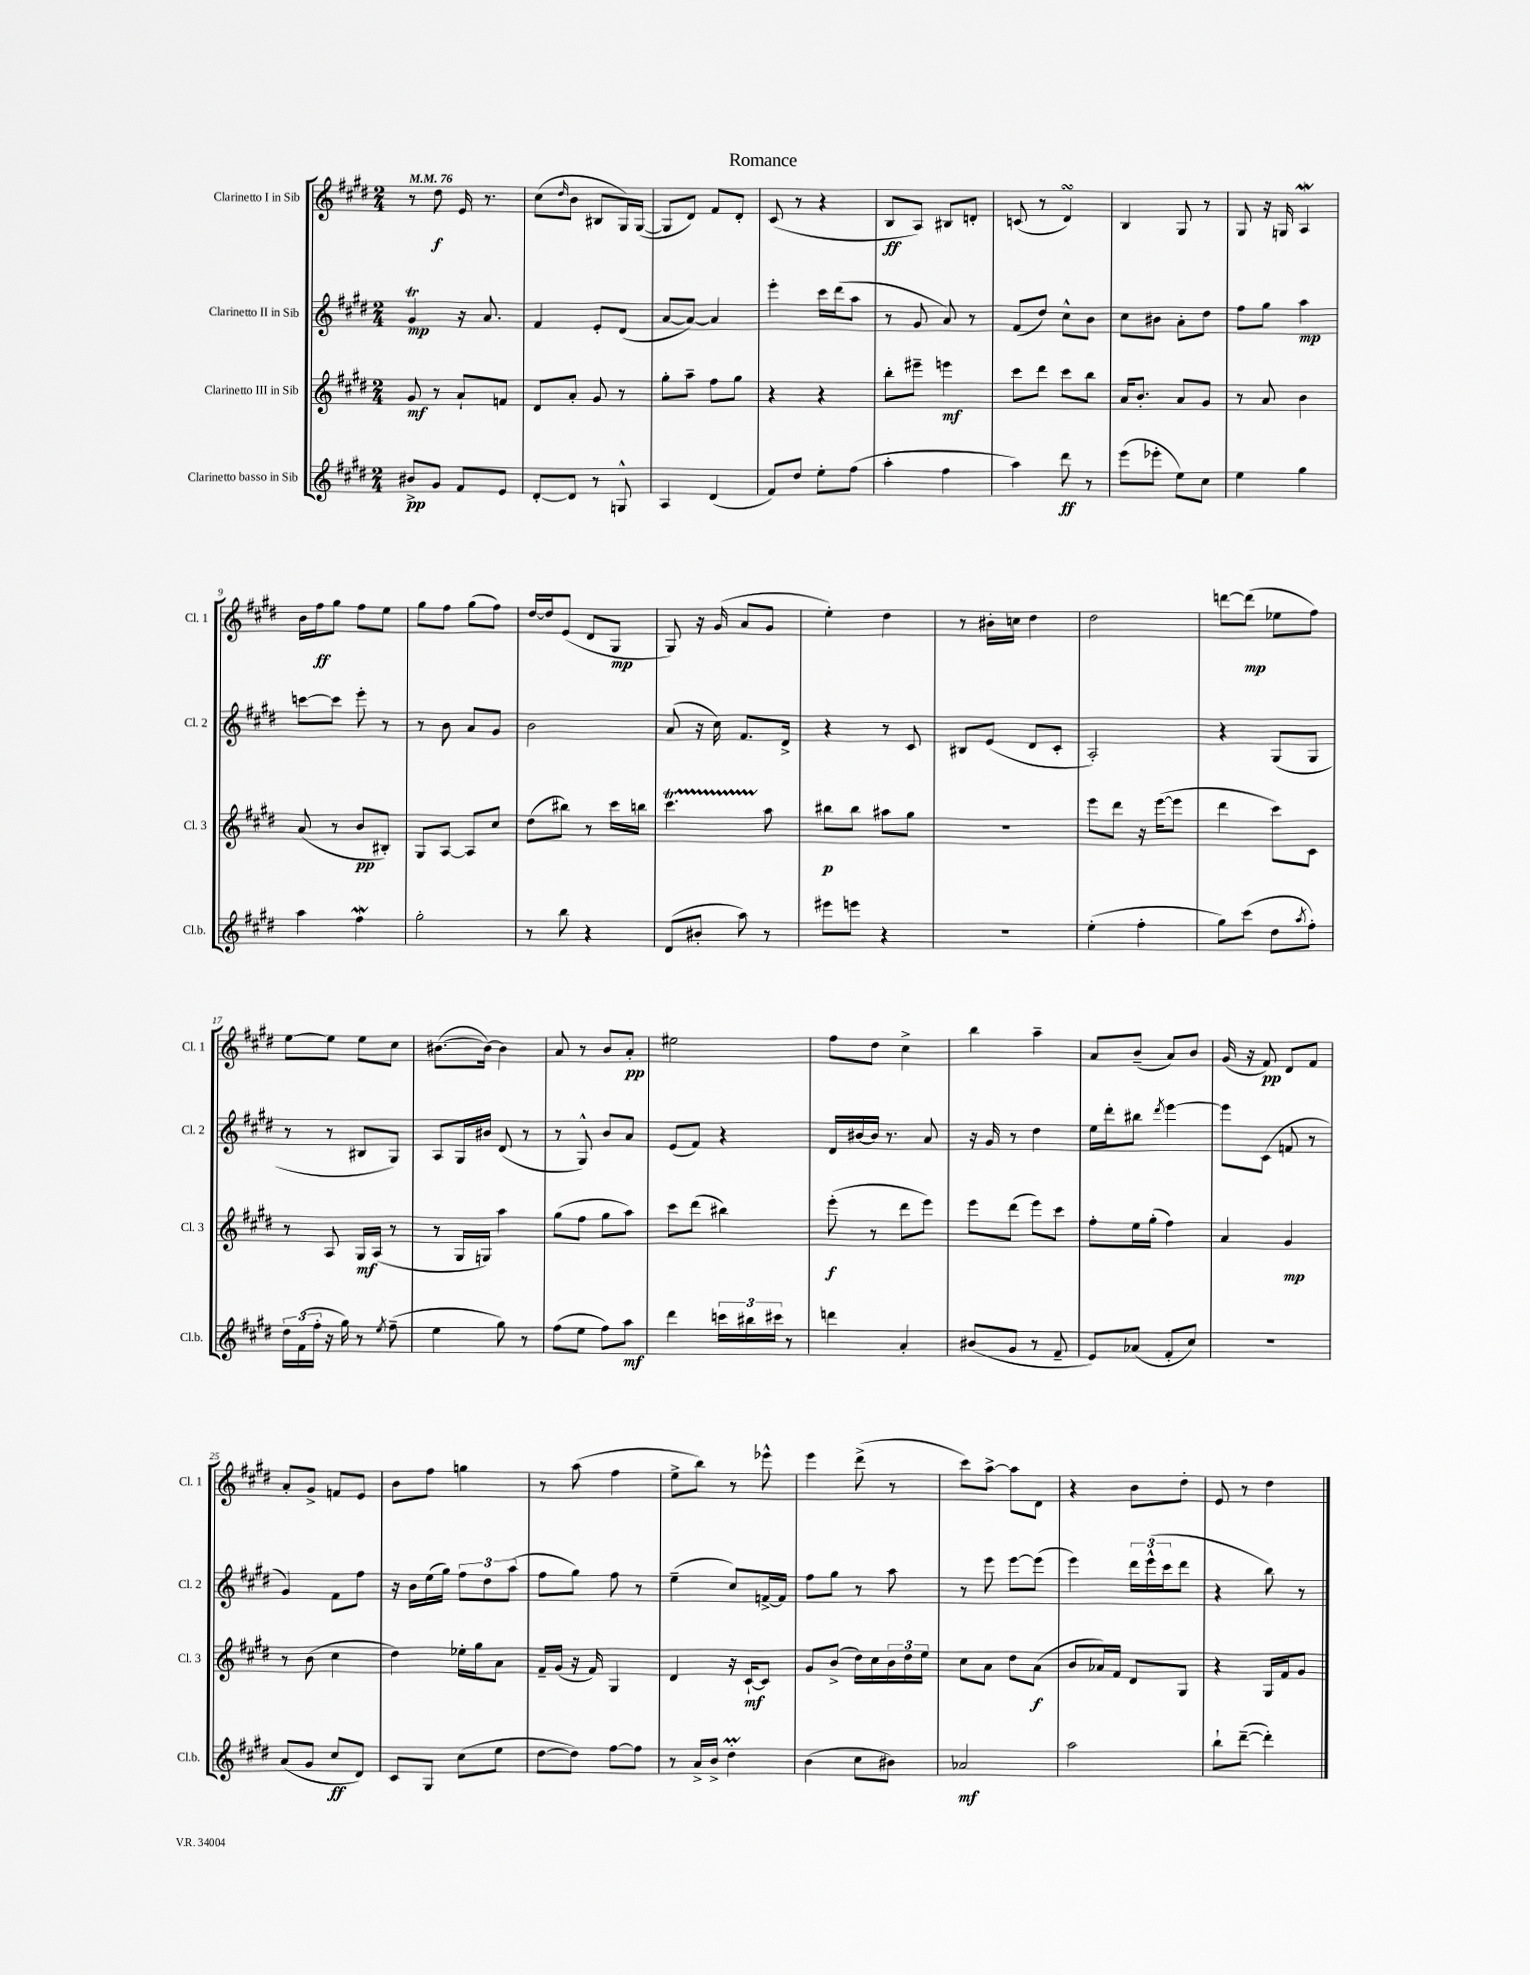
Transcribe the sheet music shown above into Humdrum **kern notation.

**kern	**dynam	**kern	**dynam	**kern	**dynam	**kern	**dynam
*part4	*part4	*part3	*part3	*part2	*part2	*part1	*part1
*staff4	*staff4	*staff3	*staff3	*staff2	*staff2	*staff1	*staff1
*I"Clarinetto basso in Sib	*	*I"Clarinetto III in Sib	*	*I"Clarinetto II in Sib	*	*I"Clarinetto I in Sib	*
*I'Cl.b.	*	*I'Cl. 3	*	*I'Cl. 2	*	*I'Cl. 1	*
*clefG2	*	*clefG2	*	*clefG2	*	*clefG2	*
*k[f#c#g#d#]	*	*k[f#c#g#d#]	*	*k[f#c#g#d#]	*	*k[f#c#g#d#]	*
*M2/4	*	*M2/4	*	*M2/4	*	*M2/4	*
*MM76	*	*MM76	*	*MM76	*	*MM76	*
=1	=1	=1	=1	=1	=1	=1	=1
8b#X^/L	pp	8g#/	mf	4g#t/	mp	8r	.
8g#/J	.	8r	.	.	.	8dd#\	f
8f#/L	.	8a`/L	.	16r	.	16e/	.
.	.	.	.	8.a/	.	8.r	.
8e/J	.	8fn/J	.	.	.	.	.
=2	=2	=2	=2	=2	=2	=2	=2
[8d#'/L	.	8d#/L	.	4f#/	.	(8cc#\L	.
.	.	.	.	.	.	16qqdd#/	.
8d#/J]	.	8a'/J	.	.	.	8b\J	.
8r	.	8g#/	.	8e'/L	.	8B#X/L	.
8Gn^^/	.	8r	.	(8d#/J	.	16G#/L)	.
.	.	.	.	.	.	([16G#/JJ	.
=3	=3	=3	=3	=3	=3	=3	=3
4A/	.	8gg#'\L	.	[8a/L	.	8G#/L]	.
.	.	8aa~\J	.	8a/J_)	.	8d#/J)	.
(4d#/	.	8ff#\L	.	4a/]	.	8f#/L	.
.	.	8gg#\J	.	.	.	8d#'/J	.
=4	=4	=4	=4	=4	=4	=4	=4
8f#/L)	.	4r	.	4eee'\	.	(8c#/	.
8dd#/J	.	.	.	.	.	8r	.
8ee'\L	.	4r	.	16ccc#\LL	.	4r	.
.	.	.	.	(16ddd#\J	.	.	.
(8ff#\J	.	.	.	8aa\J	.	.	.
=5	=5	=5	=5	=5	=5	=5	=5
4aa'\	.	8bb'\L	.	8r	.	8B/L	ff
.	.	8eee#X~\J	.	8g#/	.	8A/J)	.
4ff#\	.	4eeen\	mf	8a/)	.	8B#X/L	.
.	.	.	.	8r	.	8dn'/J	.
=6	=6	=6	=6	=6	=6	=6	=6
4aa\)	.	8ccc#\L	.	(8f#/L	.	(8cn/	.
.	.	8ddd#\J	.	8dd#/J)	.	8r	.
8ddd#\	ff	8ccc#\L	.	8cc#^^\L	.	4d#sSsS/)	.
8r	.	8bb\J	.	8b\J	.	.	.
=7	=7	=7	=7	=7	=7	=7	=7
(8eee\L	.	16a/KL	.	8cc#\L	.	4B/	.
.	.	8.b'/J	.	.	.	.	.
8eee-X'\J	.	.	.	8b#X\J	.	.	.
8ee\L)	.	8a/L	.	8a'\L	.	8G#/	.
8cc#\J	.	8g#/J	.	8dd#\J	.	8r	.
=8	=8	=8	=8	=8	=8	=8	=8
4ee\	.	8r	.	8ff#\L	.	8G#/	.
.	.	8a/	.	8gg#\J	.	16r	.
.	.	.	.	.	.	16Gn/	.
4gg#\	.	4b\	.	4aa\	mp	4Aw/	.
!!LO:LB:g=z
=9	=9	=9	=9	=9	=9	=9	=9
4aa\	.	(8a/	.	[8cccn\L	.	16b\LL	.
.	.	.	.	.	.	16ff#\J	ff
.	.	8r	.	8ccc\J]	.	8gg#\J	.
4ff#W\	.	8b/L	pp	8eee'\	.	8ff#\L	.
.	.	8B#X'/J)	.	8r	.	8ee\J	.
=10	=10	=10	=10	=10	=10	=10	=10
2gg#'\	.	8G#/L	.	8r	.	8gg#\L	.
.	.	[8A/J	.	8b\	.	8ff#\J	.
.	.	8A/L]	.	8a/L	.	(8gg#\L	.
.	.	8cc#/J	.	8g#/J	.	8ff#\J)	.
=11	=11	=11	=11	=11	=11	=11	=11
8r	.	(8dd#\L	.	2b\	.	[16dd#/LL	.
.	.	.	.	.	.	16dd#/J]	.
8bb\	.	8bb#X\J)	.	.	.	(8e/J	.
4r	.	8r	.	.	.	8d#/L	.
.	.	16ccc#\LL	.	.	.	8G#/J	mp
.	.	16bbn\JJ	.	.	.	.	.
=12	=12	=12	=12	=12	=12	=12	=12
(8d#/L	.	4.ccc#T\	.	(8a/	.	8G#/)	.
8b#X'/J	.	.	.	16r	.	16r	.
.	.	.	.	16cc#\)	.	(16g#/	.
8aa\)	.	.	.	8.f#/L	.	8a/L	.
8r	.	8aa\	.	.	.	8g#/J	.
.	.	.	.	16d#^/Jk	.	.	.
=13	=13	=13	=13	=13	=13	=13	=13
8eee#X\L	.	8bb#X\L	p	4r	.	4ee'\)	.
8eeen\J	.	8bb#\J	.	.	.	.	.
4r	.	8aa#X\L	.	8r	.	4dd#\	.
.	.	8gg#\J	.	8c#/	.	.	.
=14	=14	=14	=14	=14	=14	=14	=14
2r	.	2r	.	8B#X/L	.	8r	.
.	.	.	.	(8e/J	.	16b#X'\LL	.
.	.	.	.	.	.	16ccn\JJ	.
.	.	.	.	8d#/L	.	4dd#\	.
.	.	.	.	8c#'/J	.	.	.
=15	=15	=15	=15	=15	=15	=15	=15
(4ee'\	.	8eee\L	.	2A'/)	.	2dd#\	.
.	.	8ddd#\J	.	.	.	.	.
4ff#'\	.	16r	.	.	.	.	.
.	.	([16eee\KL	.	.	.	.	.
.	.	8eee\J]	.	.	.	.	.
=16	=16	=16	=16	=16	=16	=16	=16
8gg#\L)	.	4ddd#\	.	4r	.	[8dddn\L	.
(8ccc#\J	.	.	.	.	.	(8ddd\J]	mp
8dd#\L	.	8ccc#\L)	.	(8G#/L	.	8ee-X\L	.
8qaa/	.	.	.	.	.	.	.
8ff#'\J)	.	8c#\J	.	8G#/J	.	8ff#\J)	.
!!LO:LB:g=z
=17	=17	=17	=17	=17	=17	=17	=17
24dd#\LL	.	8r	.	8r	.	[8ee\L	.
(24f#\	.	.	.	.	.	.	.
24ff#'\JJ	.	.	.	.	.	.	.
16r	.	8A/	.	8r	.	8ee\J]	.
16gg#\)	.	.	.	.	.	.	.
8r	.	16G#/LL	mf	8B#X/L	.	8ee\L	.
.	.	(16A/JJ	.	.	.	.	.
8qee/	.	.	.	.	.	.	.
(8ff#~\	.	8r	.	8G#/J)	.	8cc#\J	.
=18	=18	=18	=18	=18	=18	=18	=18
4ee\	.	8r	.	8A/L	.	([8.b#X\L	.
.	.	16G#/LL	.	16G#/L	.	.	.
.	.	16Gn/JJ)	.	16b#X/JJ	.	16b#\Jk_)	.
8gg#\)	.	4aa\	.	(8d#/	.	4b#\]	.
8r	.	.	.	8r	.	.	.
=19	=19	=19	=19	=19	=19	=19	=19
(8ff#\L	.	(8gg#\L	.	8r	.	8a/	.
8ee\J	.	8ff#\J	.	8G#^^/)	.	8r	.
8ff#\L)	.	8gg#\L	.	8b/L	.	8b/L	.
8aa\J	mf	8aa\J)	.	8a/J	.	8a'/J	pp
=20	=20	=20	=20	=20	=20	=20	=20
4ddd#\	.	8ccc#\L	.	(8e/L	.	2ee#X\	.
.	.	(8ddd#\J	.	8f#/J)	.	.	.
24cccn\LL	.	4bb#X\)	.	4r	.	.	.
24bb#X\	.	.	.	.	.	.	.
24ccc#X\JJ	.	.	.	.	.	.	.
8r	.	.	.	.	.	.	.
=21	=21	=21	=21	=21	=21	=21	=21
4dddn\	.	(8eee'\	f	16d#/LL	.	8ff#\L	.
.	.	.	.	[16b#X/	.	.	.
.	.	8r	.	16b#/JJ]	.	8dd#\J	.
.	.	.	.	8.r	.	.	.
4a'/	.	8ddd#\L	.	.	.	4cc#^\	.
.	.	8eee\J)	.	8a/	.	.	.
=22	=22	=22	=22	=22	=22	=22	=22
(8b#X/L	.	8eee\L	.	16r	.	4bb\	.
.	.	.	.	16g#/	.	.	.
8g#/J	.	(8ddd#\J	.	8r	.	.	.
8r	.	8eee\L)	.	4dd#\	.	4aa~\	.
8f#~/	.	8ccc#\J	.	.	.	.	.
=23	=23	=23	=23	=23	=23	=23	=23
8e/L)	.	8ff#'\L	.	16ee\LL	.	8a/L	.
.	.	.	.	16ddd#'\J	.	.	.
(8a-X/J	.	16ee\L	.	8bb#X\J	.	(8b~/J	.
.	.	(16gg#'\JJ	.	.	.	.	.
.	.	.	.	8qddd#/	.	.	.
8f#'/L	.	4ff#\)	.	[4eee\	.	8a/L)	.
8cc#/J)	.	.	.	.	.	8b/J	.
=24	=24	=24	=24	=24	=24	=24	=24
2r	.	4a/	.	8eee\L]	.	(16g#/	.
.	.	.	.	.	.	16r	.
.	.	.	.	(8c#\J	.	8f#/)	pp
.	.	4g#/	mp	8fn/	.	8d#/L	.
.	.	.	.	8r	.	8f#/J	.
!!LO:LB:g=z
=25	=25	=25	=25	=25	=25	=25	=25
(8a/L	.	8r	.	4g#/)	.	8a'/L	.
8g#/J	.	(8b\	.	.	.	8g#^/J	.
8cc#/L	ff	4cc#\	.	8f#\L	.	8fn/L	.
8d#/J)	.	.	.	8ff#\J	.	8e/J	.
=26	=26	=26	=26	=26	=26	=26	=26
8c#/L	.	4dd#\)	.	16r	.	8b\L	.
.	.	.	.	16b\LL	.	.	.
8G#/J	.	.	.	(16ee\	.	8ff#\J	.
.	.	.	.	16gg#\JJ)	.	.	.
(8cc#\L	.	16ee-X'\LL	.	12ff#\L	.	4ggn\	.
.	.	16gg#\J	.	.	.	.	.
.	.	.	.	12dd#\	.	.	.
8ee\J	.	8a\J	.	.	.	.	.
.	.	.	.	(12aa\J	.	.	.
=27	=27	=27	=27	=27	=27	=27	=27
[8dd#\L	.	16f#~/LL	.	8ff#\L	.	8r	.
.	.	(16g#/JJ	.	.	.	.	.
8dd#\J])	.	16r	.	8gg#\J)	.	(8aa\	.
.	.	16f#/)	.	.	.	.	.
[8ff#\L	.	4G#/	.	8ff#\	.	4ff#\	.
8ff#\J]	.	.	.	8r	.	.	.
=28	=28	=28	=28	=28	=28	=28	=28
8r	.	4d#/	.	(4ee~\	.	8ee^\L	.
16a^/LL	.	.	.	.	.	8bb\J)	.
16b^/JJ	.	.	.	.	.	.	.
4dd#m'\	.	16r	.	8cc#/L)	.	8r	.
.	.	[16c#`/KL	mf	.	.	.	.
.	.	8c#/J]	.	[16fn^/L	.	8eee-X^^\	.
.	.	.	.	16f/JJ]	.	.	.
=29	=29	=29	=29	=29	=29	=29	=29
(4b\	.	8g#/L	.	8ff#\L	.	4eee\	.
.	.	(8b^/J	.	8gg#\J	.	.	.
8cc#\L	.	16dd#\LL)	.	8r	.	(8ddd#^\	.
.	.	16cc#\	.	.	.	.	.
8b#X\J)	.	24b\	.	8aa\	.	8r	.
.	.	24dd#\	.	.	.	.	.
.	.	24ee\JJ	.	.	.	.	.
=30	=30	=30	=30	=30	=30	=30	=30
2a-X/	mf	8cc#\L	.	8r	.	8ccc#\L)	.
.	.	8a\J	.	8eee\	.	[8aa^\J	.
.	.	8dd#\L	.	[8eee\L	.	8aa\L]	.
.	.	(8a\J	f	(8eee\J]	.	8d#\J	.
=31	=31	=31	=31	=31	=31	=31	=31
2aa\	.	8b/L	.	4eee\)	.	4r	.
.	.	16a-X/L)	.	.	.	.	.
.	.	16f#/JJ	.	.	.	.	.
.	.	8d#/L	.	24ddd#\LL	.	8b\L	.
.	.	.	.	(24eee^^\	.	.	.
.	.	.	.	24ccc#\J	.	.	.
.	.	8G#/J	.	8ddd#\J	.	8dd#'\J	.
=32	=32	=32	=32	=32	=32	=32	=32
8bb`\L	.	4r	.	4r	.	8e/	.
([8ddd#~\J	.	.	.	.	.	8r	.
4ddd#'\])	.	16G#/LL	.	8bb\)	.	4dd#\	.
.	.	16f#/J	.	.	.	.	.
.	.	8g#/J	.	8r	.	.	.
==	==	==	==	==	==	==	==
*-	*-	*-	*-	*-	*-	*-	*-
